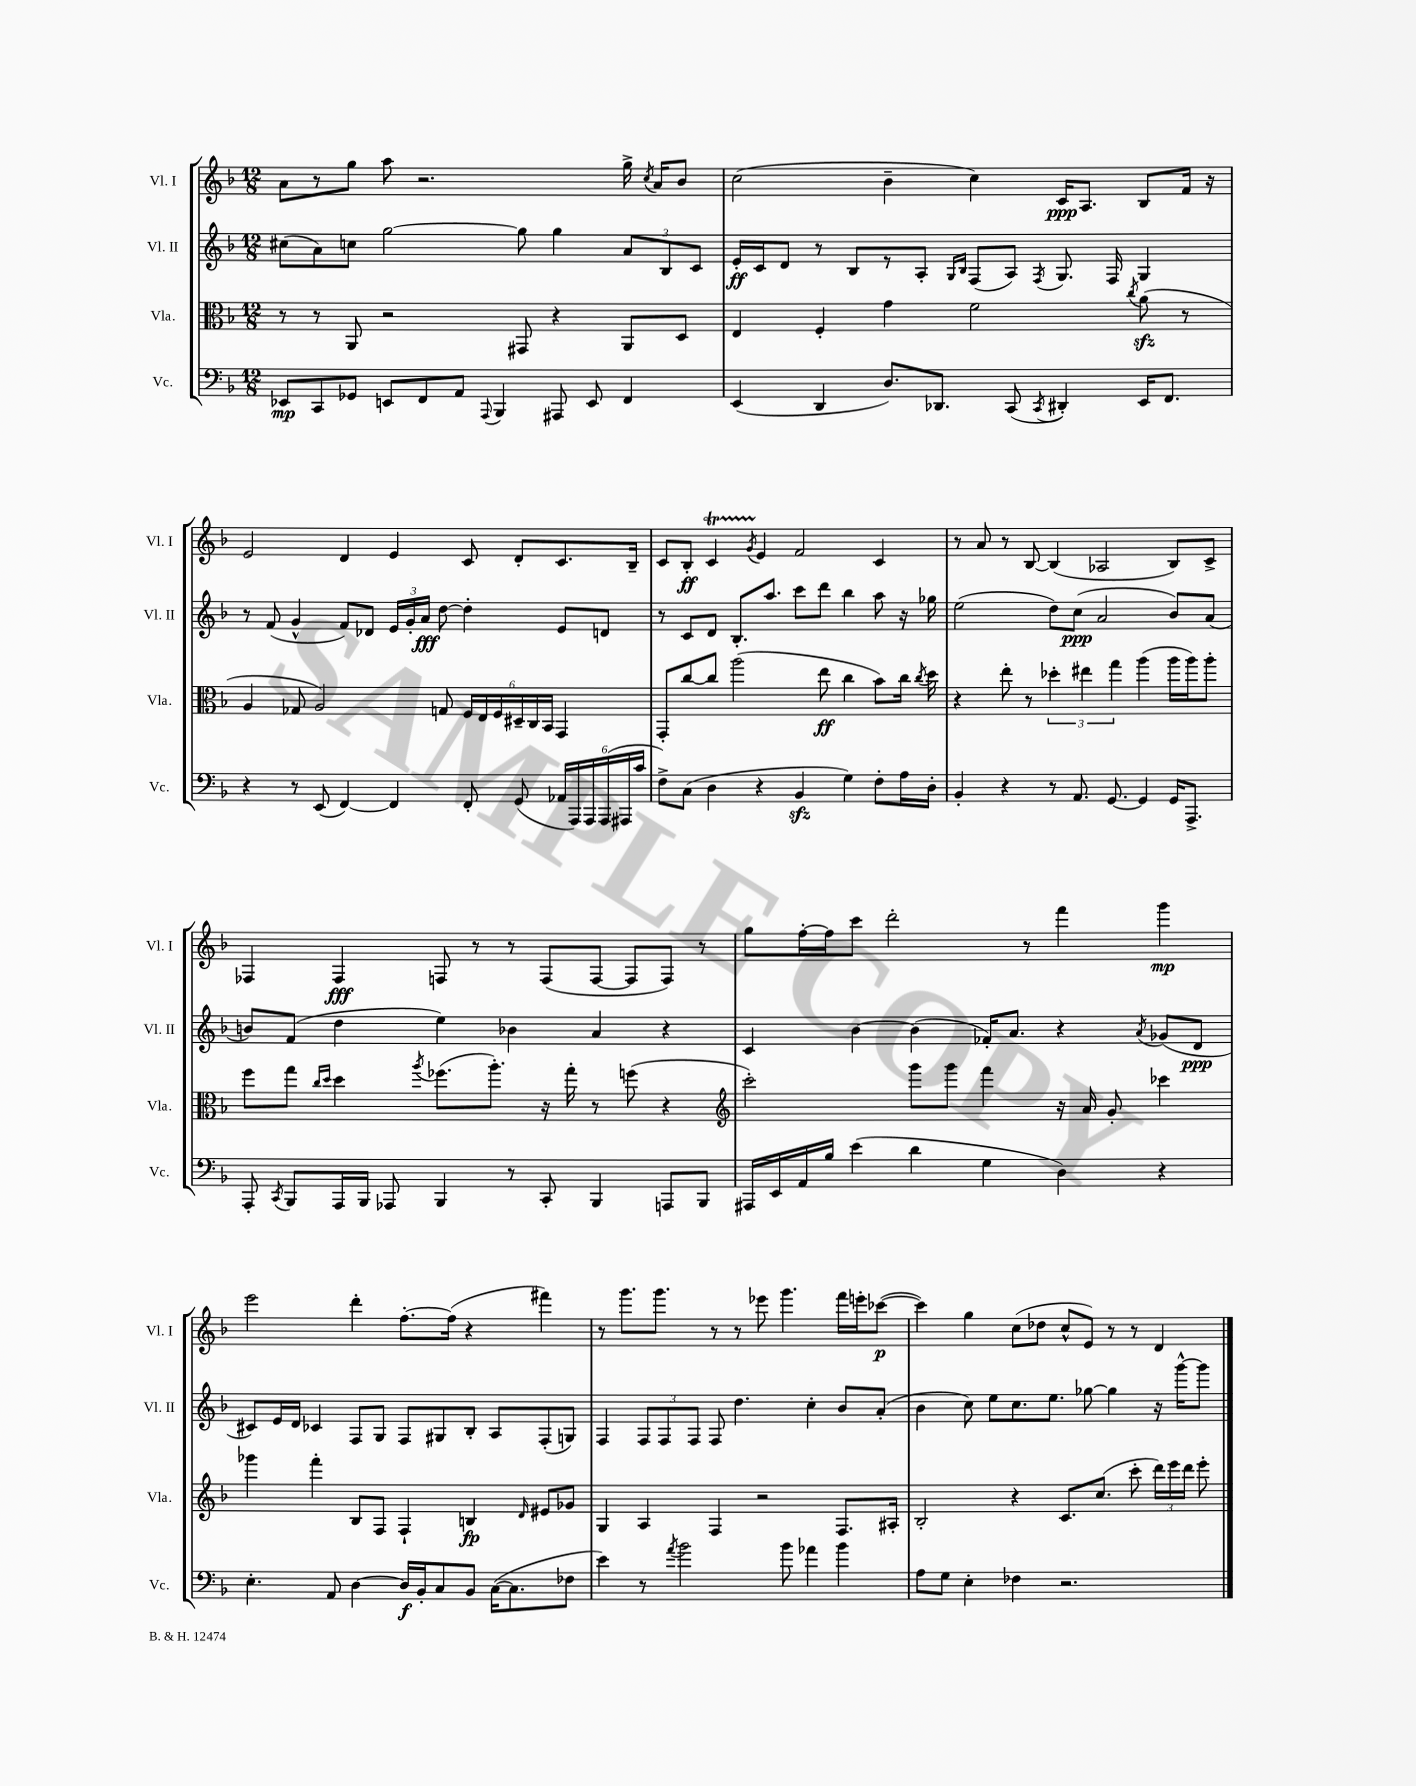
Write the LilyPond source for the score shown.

<<
\new StaffGroup <<
\new Staff = "s0" \with { instrumentName = "Vl. I" shortInstrumentName = "Vl. I" } {
    \clef treble \key f \major \numericTimeSignature \time 12/8
    \autoBeamOff a'8[ r8 g''8] a''8 r2. g''16-> \acciaccatura { c''8 } a'16[ bes'8] |
    c''2( bes'4-- c''4) c'16[\ppp a8.] bes8[ f'16] r16 |
    e'2 d'4 e'4 c'8 d'8[-. c'8. bes16]-- |
    c'8[ bes8]-.\ff c'4\startTrillSpan \acciaccatura { g'8 } e'4\stopTrillSpan f'2 c'4 |
    r8 a'8 r8 bes8~ bes4( aes2 bes8[) c'8]-> |
    fes4 fes4\fff f8 r8 r8 f8[( f8]~ f8[ f8]) r8 |
    g''8[ f''16~-. f''16 c'''8] d'''2-. r8 f'''4 g'''4\mp |
    e'''2 d'''4-. f''8.[~-. f''16]( r4 fis'''4) |
    r8 g'''8.[ g'''8.] r8 r8 ees'''8 g'''4. f'''16[ e'''16-. ces'''8]~\p( |
    ces'''4) g''4 c''8[( des''8] c''8[-^ e'8]) r8 r8 d'4 \bar "|." |
}
\new Staff = "s1" \with { instrumentName = "Vl. II" shortInstrumentName = "Vl. II" } {
    \clef treble \key f \major \numericTimeSignature \time 12/8
    \autoBeamOff cis''8[( a'8) c''8] g''2~ g''8 g''4 \tuplet 3/2 { a'8[ bes8 c'8] } |
    e'16[-.\ff c'16 d'8] r8 bes8[ r8 a8]-. \grace { g16[ bes16] } f8[( a8]) \acciaccatura { f8 } g8. f16 g4 |
    r8 f'8( g'4-^ f'8[) des'8] \tuplet 3/2 { e'16[ g'16-. a'16]\fff } d''8~ d''4-. e'8[ d'8] |
    r8 c'8[ d'8] bes8.[-. a''8.] c'''8[ d'''8] bes''4 a''8 r16 ges''16 |
    e''2( d''8[) c''8]\ppp( a'2 bes'8[) a'8]( |
    b'8[) f'8]( d''4 e''4) bes'4 a'4 r4 |
    c'4 bes'4~ bes'4( fes'16[-.) a'8.] r4 \acciaccatura { a'8 } ges'8[( d'8]\ppp |
    cis'8[) e'16 d'16] ces'4 f8[ g8] f8[ gis8 bes8]-. a8[ f8-.( g8]) |
    f4 \tuplet 3/2 { f8[ f8 f8] } f8 d''4. c''4-. bes'8[ a'8]-.( |
    bes'4 c''8) e''8[ c''8. e''8.] ges''8~ ges''4 r16 g'''16[~-^ g'''8] \bar "|." |
}
\new Staff = "s2" \with { instrumentName = "Vla." shortInstrumentName = "Vla." } {
    \clef alto \key f \major \numericTimeSignature \time 12/8
    \autoBeamOff r8 r8 a,8 r2 gis,8 r4 a,8[ d8] |
    e4 f4-. g'4 f'2 \acciaccatura { c''8 } a'8\sfz( r8 |
    a4 ges8 a2) g8 \tuplet 6/4 { f16[ e16 f16 dis16-- c16 bes,16] } g,4 |
    g,8[-. c''8~ c''8] a''2( e''8\ff c''4 bes'8[) c''16] \acciaccatura { c''8 } d''16 |
    r4 e''8-. r8 \tuplet 3/2 { des''4-. eis''4 g''4 } a''4( a''16[ a''16) a''8]-. |
    f''8[ g''8] \grace { c''16[ d''16] } d''4 \acciaccatura { a''8 } fes''8.[( a''8.]-.) r16 g''16-. r8 f''8( r4 |
    \clef treble c'''2-.) g'''8[ g'''8] f'''4 r16 a'16 g'8-. ces'''4 |
    ges'''4 f'''4-. bes8[ f8] f4-! b4\fp \grace { d'16 } eis'8[ ges'8] |
    g4 a4 f4 r2 f8.[ ais16]-. |
    bes2-. r4 c'8.[ c''8.]( c'''8-. \tuplet 3/2 { d'''16[) e'''16 d'''16] } e'''8-. \bar "|." |
}
\new Staff = "s3" \with { instrumentName = "Vc." shortInstrumentName = "Vc." } {
    \clef bass \key f \major \numericTimeSignature \time 12/8
    \autoBeamOff ees,8[\mp c,8 ges,8] e,8[ f,8 a,8] \appoggiatura { a,,8 } bes,,4 ais,,8 e,8 f,4 |
    e,4( d,4 d8.[) des,8.] c,8( \acciaccatura { c,8 } dis,4-.) e,16[ f,8.] |
    r4 r8 e,8( f,4~) f,4 f,8-. g,8( \tuplet 6/4 { aes,16[ a,,16) a,,16 a,,16( ais,,16 c'16] } |
    f8[->) c8]( d4 r4 bes,4\sfz g4) f8[-. a16 d16]-. |
    bes,4-. r4 r8 a,8. g,8.~ g,4 g,16[ a,,8.]-> |
    a,,8-. \acciaccatura { c,8 } bes,,8[ a,,16 bes,,16] aes,,8 bes,,4 r8 c,8-. bes,,4 a,,8[ bes,,8] |
    ais,,16[ e,16 a,16 bes16] e'4( d'4 g4 d4) r4 |
    e4.-. a,8 d4~ d16[\f bes,16-. c8 bes,8] c16[~( c8. fes8] |
    e'4) r8 \acciaccatura { a'8 } bes'2 bes'8 aes'4 bes'4 |
    a8[ g8] e4-. fes4 r2. \bar "|." |
}
>>
>>
\layout { \context { \Score \remove "Bar_number_engraver" } }
